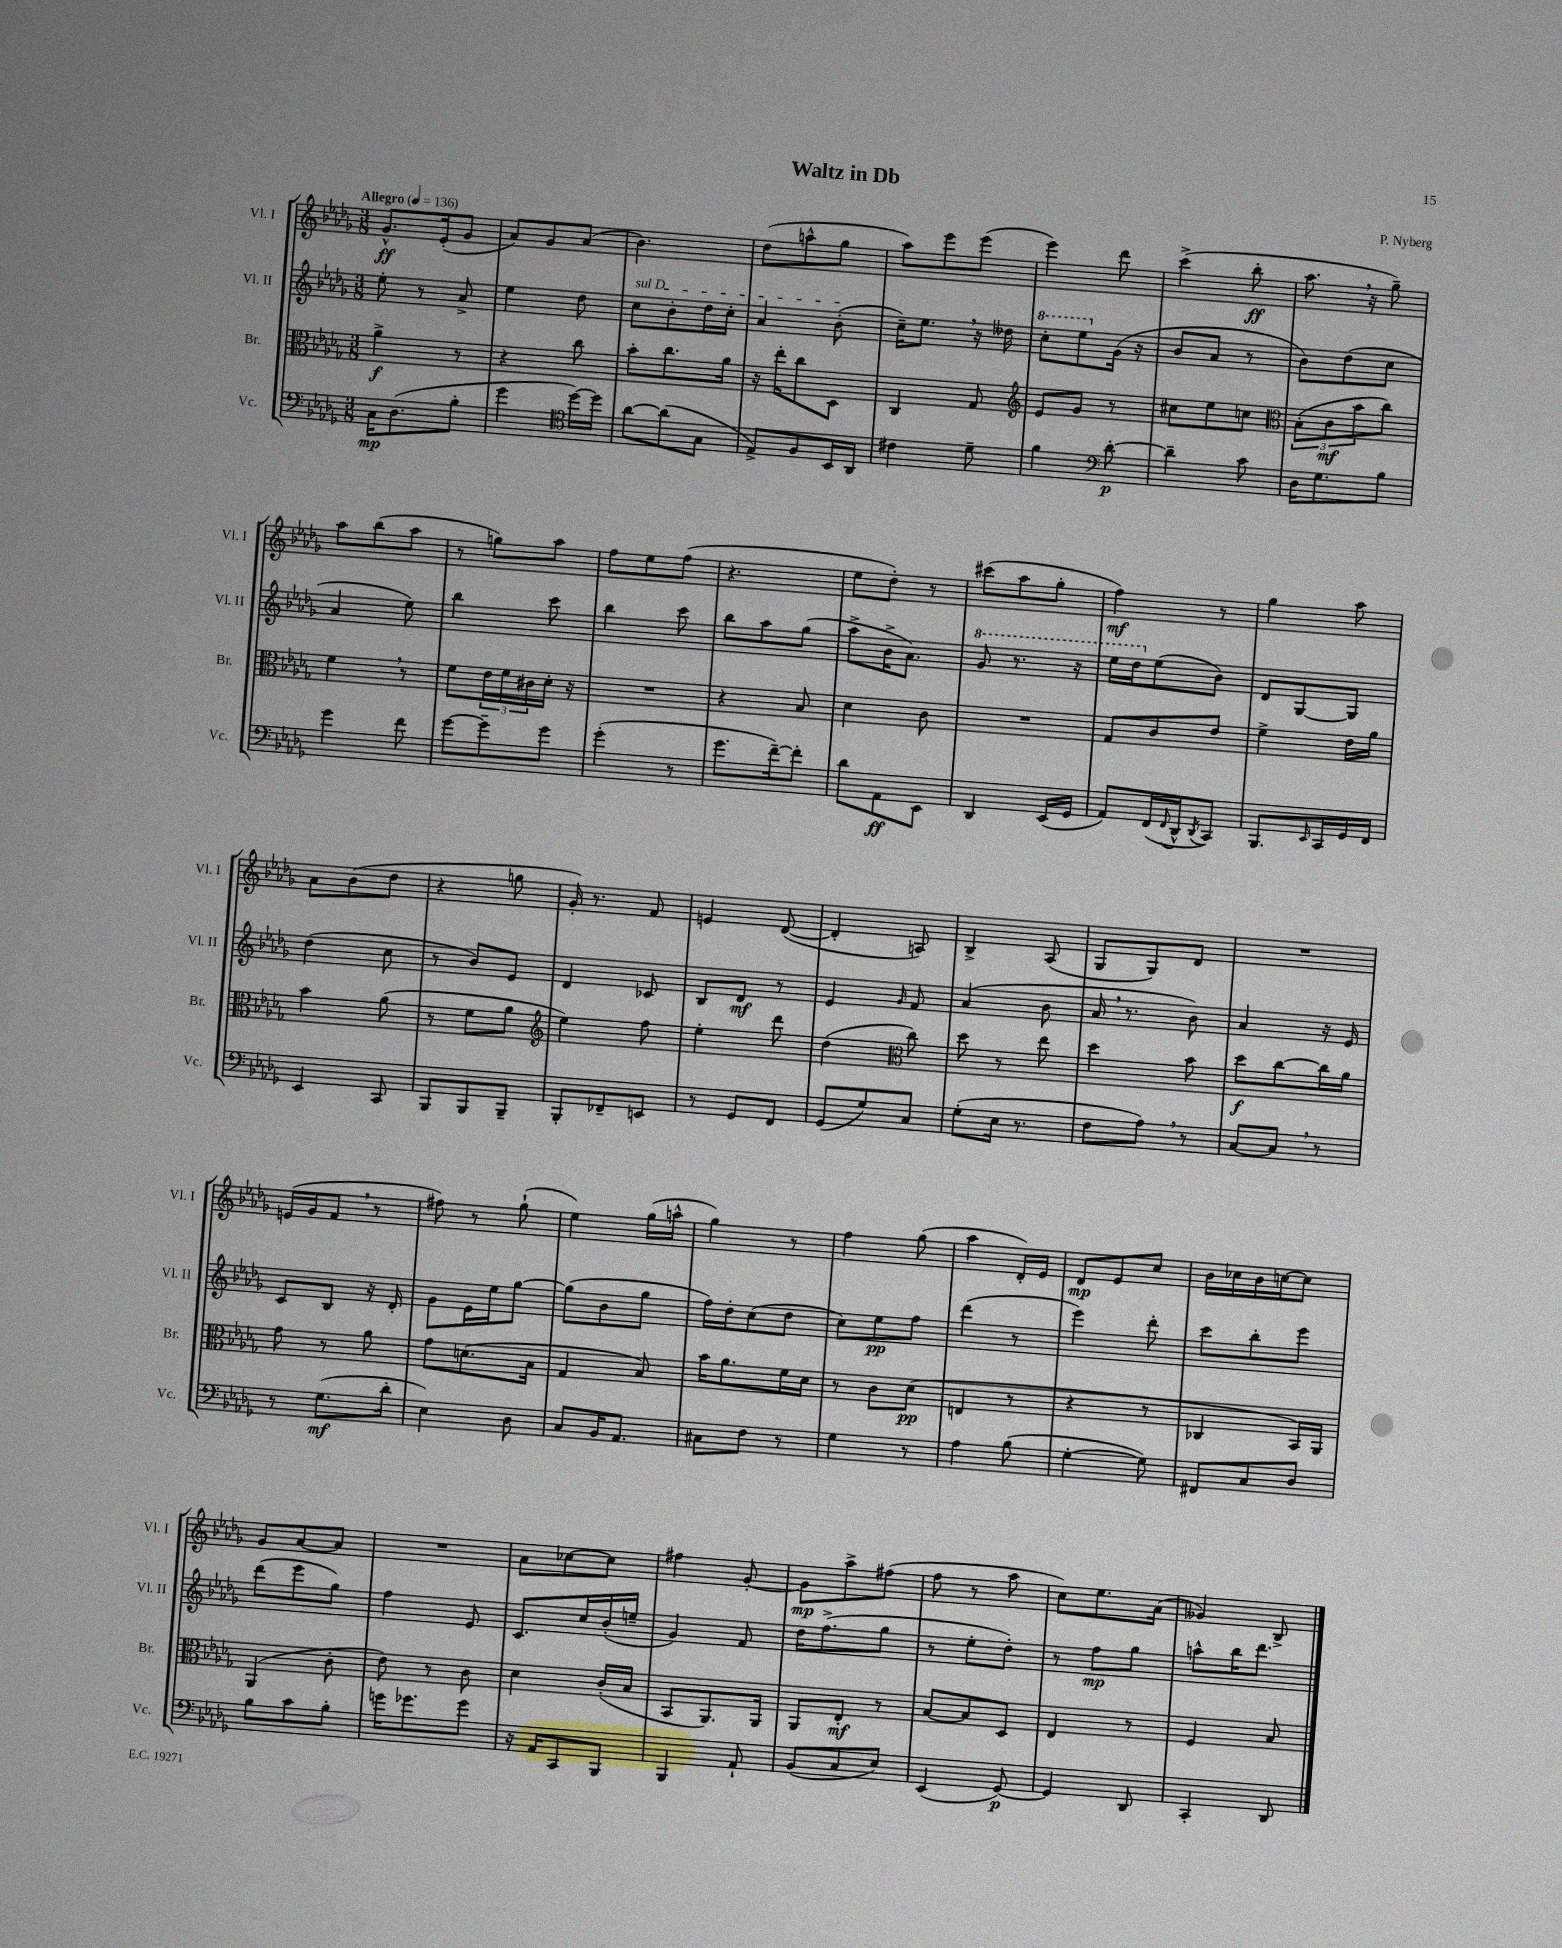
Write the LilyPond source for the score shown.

\header { title = "Waltz in Db" composer = "P. Nyberg" }
<<
\new StaffGroup <<
\new Staff = "s0" \with { instrumentName = "Vl. I" shortInstrumentName = "Vl. I" } {
    \clef treble \key des \major \numericTimeSignature \time 3/8 \tempo "Allegro" 4 = 136
    ges'8.-^\ff ees'16-.( ges'8 |
    aes'8) ges'8 aes'8( |
    bes'4.) |
    des''8( a''8-^ ges''8 |
    aes''8) ees'''8 ees'''8( |
    ees'''4) des'''8 |
    c'''4->( bes''8-.\ff |
    aes''8. \breathe r16 ges''8--) |
    aes''8 bes''8( aes''8 |
    r8 g''8) aes''8 |
    f''8 ees''8 f''8( |
    r4. |
    ees''8 des''8-.) r8 |
    cis'''8( aes''8 ges''8-. |
    f''4\mf) r8 |
    ges''4 aes''8 |
    aes'8 bes'8( des''8 |
    r4 g''8 |
    ges'16-.) r8. f'8 |
    e'4 des'8~( |
    des'4-. a8) |
    bes4-> aes8( |
    ges8 ges8) des'8 |
    R4. |
    e'16( ges'16 f'8 \breathe r8 |
    fis''8) r8 ges''8-!( |
    ees''4) ges''16( a''16-^ |
    ges''4) r8 |
    f''4 ges''8( |
    aes''4 des'16-.) ees'16 |
    des'8\mp ees'8 c''8 |
    bes'16 ces''16 bes'16 c''16~ c''8 |
    ges'8 aes'8~ aes'8 |
    R4. |
    aes'8 ces''8~ ces''8 |
    fis''4 ges'8~-. |
    ges'8\mp aes''8-> fis''8( |
    f''8 r8 aes''8 |
    c''8) ees''8. aes'16( |
    geses'4) bes8-> \bar "|." |
}
\new Staff = "s1" \with { instrumentName = "Vl. II" shortInstrumentName = "Vl. II" } {
    \clef treble \key des \major \numericTimeSignature \time 3/8
    ees''8-. r8 aes'8-> |
    ees''4 des''8 |
    \once \override TextSpanner.bound-details.left.text = \markup { \italic "sul D" } c''8\startTextSpan bes'8-. des''16 c''16-. |
    aes'4 bes'8-.\stopTextSpan( |
    c''16--) ees''8. \breathe r16 deses''16 |
    \ottava #1 c'''8-. ees'''8 \ottava #0 ges'16( r16 |
    bes'8 aes'8 r8 |
    bes'8) des''8( c''8 |
    aes'4 ees''8) |
    bes''4 c'''8 |
    bes''4 c'''8 |
    bes''8 aes''8 ges''8( |
    aes''8-> bes'16-> aes'8.) |
    \ottava #1 ges''8 r8. r16 |
    ees'''16 des'''16 \ottava #0 ees''8( bes'8) |
    des'8 ges8~ ges8 |
    des''4( c''8 |
    r8 bes'8) ees'8 |
    des'4 ces'8 |
    bes8 des'8\mf r8 |
    ees'4 \grace { ges'16 } f'8 |
    aes'4( bes'8 |
    aes'16 \breathe r8. bes'8) |
    aes'4 r16 ees'16 |
    c'8 bes8 r16 des'16-. |
    ges'8 ees'16 ees''16 ges''8~ |
    ges''8( bes'8 ges''8 |
    f''16) des''16-. c''8( des''8 |
    c''8) ees''8\pp f''8 |
    des'''4( r8 |
    ees'''4) des'''8-. |
    c'''8 bes''8-. ees'''8 |
    des'''8( ees'''8 ges''8) |
    f''4 ees'8 |
    c'8. c''16 bes'16-.( e''16-- |
    ges'4) f'8 |
    des''16 f''8.->( ges''8 |
    r8 ees''8-. des''8-.) |
    r8 f''8\mp ges''8 |
    a''8-^ bes''16 des'''8. \bar "|." |
}
\new Staff = "s2" \with { instrumentName = "Br." shortInstrumentName = "Br." } {
    \clef alto \key des \major \numericTimeSignature \time 3/8
    aes'4->\f r8 |
    r4 c''8 |
    bes'8-. c''8. aes'16 |
    r16 ees''16-. c''8 des8 |
    c4 ges8 |
    \clef treble ees'8 ges'8 r8 |
    cis''8 ees''8 c''8 |
    \clef alto \tuplet 3/2 { bes8-.( c'8\mf bes'8 } c''8) |
    f'4 \breathe r8 |
    f'8 \tuplet 3/2 { ees'16 f'16 cis'16 } des'16-. r16 |
    R4. |
    r4 bes8 |
    des'4 c'8 |
    R4. |
    ges8 c'8 ees'8 |
    f'4-> ees'16 aes'16 |
    bes'4 aes'8( |
    r8 f'8 aes'8 |
    \clef treble ees''4) f''8 |
    ees''4-. des'''8 |
    des''4( \clef alto c''8) |
    des''8 r8 ees''8 |
    des''4 bes'8 |
    des''8\f c''8~ c''16 aes'16 |
    ges'8 r8 aes'8 |
    ges'8 d'8.( bes16 |
    ges4 bes8) |
    bes'16 aes'8. f'16 des'16 |
    r8 c'8 des'8\pp( |
    e4 r8 |
    r4 r8 |
    ces4 bes,16) aes,16 |
    aes,4( c'8-. |
    ees'8) r8 c'8 |
    des'4 c'16-.( bes16 |
    bes,8 aes,8.) aes,16 |
    aes,8 ees8-.\mf r8 |
    bes8~ bes8 des8 |
    ees4 r8 |
    f4 bes8 \bar "|." |
}
\new Staff = "s3" \with { instrumentName = "Vc." shortInstrumentName = "Vc." } {
    \clef bass \key des \major \numericTimeSignature \time 3/8
    c16\mp des8.( bes8-. |
    ges'4 \clef tenor des''16~) des''16 |
    aes'8~ aes'8( ges8 |
    ees8->) f8 bes,16 aes,16 |
    cis'4 des'8-- |
    f'4 \clef bass des'8~-.\p |
    des'4-- c'8 |
    des16 ges8. bes8 |
    ges'4 f'8 |
    ges'8~ ges'8-- ges'8 |
    ges'4-.( r8 |
    ges'8. f'16~--) f'8-. |
    des'8 aes,8\ff ees,8 |
    des,4 ees,16( ges,16 |
    aes,8) f,16( \appoggiatura { f,8 } des,16-^ \acciaccatura { des,8 } c,8) |
    bes,,8. \grace { ees,16 } c,16 ges,16 f,16 |
    ees,4 c,8 |
    bes,,8 bes,,8 bes,,8-- |
    bes,,8-. fes,8-- e,8 |
    r8 ges,8 f,8 |
    ges,8( ges8) c8 |
    ges8-.( ees16 r8. |
    f8 aes8) \breathe r8 |
    c8~ c8 \breathe r8 |
    r8 ges8.\mf( des'16-. |
    ees4) des8 |
    c8 bes,16 aes,8. |
    cis8 f8 r8 |
    ges4 r8 |
    aes4 bes8( |
    ges4~-. ges8) |
    fis,8 c8 des8 |
    bes8 c'8 bes8-. |
    g'16 ges'8. ges'8 |
    r16 aes,16 c,8 bes,,8 |
    bes,,4 aes,8-! |
    bes,8( c8 ees8) |
    ees,4( ges,8~\p) |
    ges,4 des,8 |
    c,4-. des,8 \bar "|." |
}
>>
>>
\layout { \context { \Score \remove "Bar_number_engraver" } }
